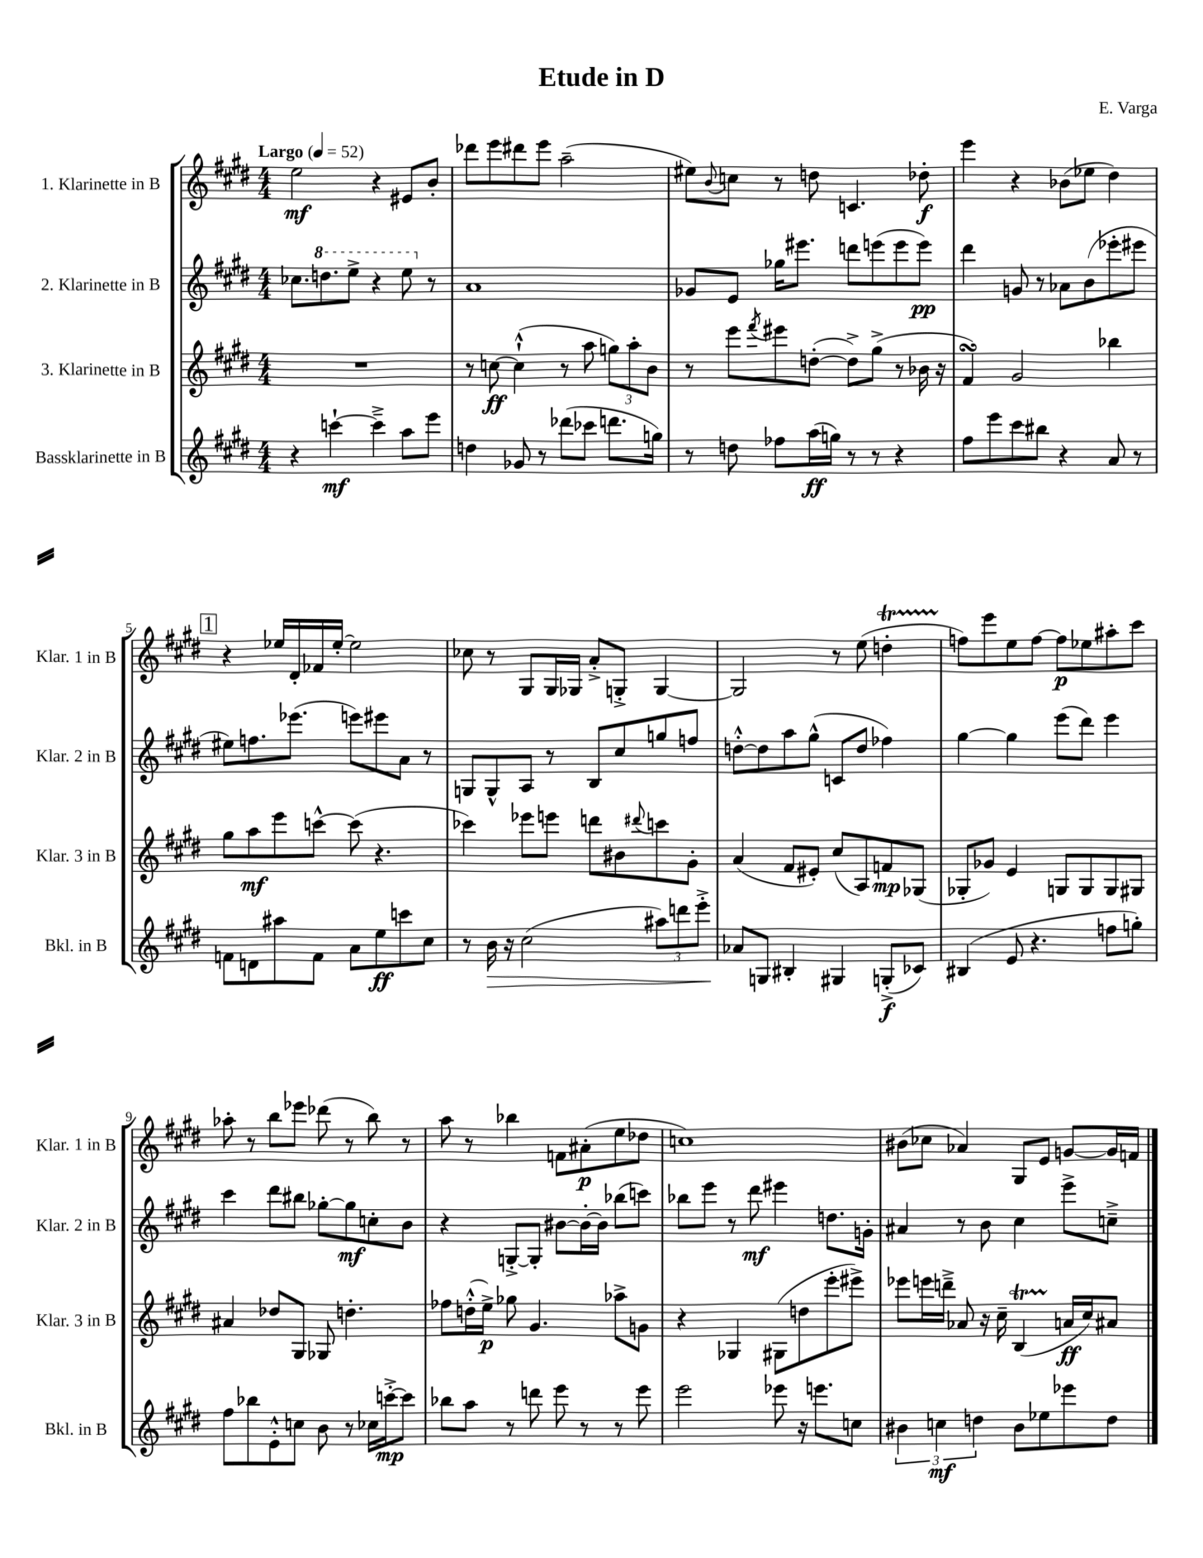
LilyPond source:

\header { title = "Etude in D" composer = "E. Varga" }
<<
\new StaffGroup <<
\new Staff = "s0" \with { instrumentName = "1. Klarinette in B" shortInstrumentName = "Klar. 1 in B" } {
    \clef treble \key e \major \numericTimeSignature \time 4/4 \tempo "Largo" 4 = 52
    e''2\mf r4 eis'8 b'8-. |
    des'''8 e'''8 dis'''8 e'''8 a''2--( |
    eis''8) \appoggiatura { b'8 } c''8 r8 d''8 c'4. des''8-.\f |
    e'''4 r4 bes'8( ees''8 dis''4) |
    \mark \markup { \box "1" } r4 ees''16 dis'16-. fes'16 ees''16~-. ees''2 |
    ces''8 r8 gis8 gis16 ges16 a'8-.-> g8-.-> g4~ |
    g2 r8 e''8( d''4-.\startTrillSpan |
    f''8\stopTrillSpan) e'''8 e''8 f''8~ f''8\p ees''8 ais''8-. cis'''8 |
    aes''8-. r8 b''8 ees'''8 des'''8( r8 b''8) r8 |
    a''8 r8 bes''4 f'8 ais'8-.\p( e''8 des''8 |
    c''1) |
    bis'8( ces''8 aes'4) gis8 e'8 g'8~ g'16 f'16 \bar "|." |
}
\new Staff = "s1" \with { instrumentName = "2. Klarinette in B" shortInstrumentName = "Klar. 2 in B" } {
    \clef treble \key e \major \numericTimeSignature \time 4/4
    ces''8. \ottava #1 d'''8. e'''8-> r4 e'''8 \ottava #0 r8 |
    a'1 |
    ges'8 e'8 ges''16 eis'''8. d'''8 e'''8( e'''8 e'''8\pp) |
    dis'''4 g'8 r8 aes'8 b'8( ees'''8-. eis'''8 |
    \mark \markup { \box "1" } eis''8) f''8. ees'''8.( e'''8) eis'''8 a'8 r8 |
    g8 g8-^ a8 r8 b8 cis''8 g''8 f''8 |
    d''8~-.-^ d''8 a''8 gis''8-^( c'8 d''8 fes''4) |
    gis''4~ gis''4 e'''8( dis'''8) e'''4 |
    cis'''4 dis'''8 bis''8 ges''8~-. ges''8\mf c''8-. b'8 |
    r4 g8~-.-> g8-. bis'8~ bis'16~-. bis'16 bes''8( c'''8) |
    bes''8 e'''8 r8 dis'''8\mf eis'''4 d''8. g'16-. |
    ais'4 r8 b'8 cis''4 e'''8-> c''8---> \bar "|." |
}
\new Staff = "s2" \with { instrumentName = "3. Klarinette in B" shortInstrumentName = "Klar. 3 in B" } {
    \clef treble \key e \major \numericTimeSignature \time 4/4
    R1 |
    r8 c''8~\ff c''4-!-^( r8 a''8 \tuplet 3/2 { g''8) a''8-. b'8 } |
    r8 e'''8 \acciaccatura { fis'''8 } eis'''8 d''8~-.( d''8->) gis''8->( r8 bes'16 r16 |
    fis'4\turn) gis'2 bes''4 |
    \mark \markup { \box "1" } gis''8 a''8\mf e'''8 c'''8~-^ c'''8( r4. |
    ces'''4) ees'''8 e'''8 d'''8 bis'8 \appoggiatura { dis'''8 } c'''8 gis'8-. |
    a'4( fis'8 eis'8-.) cis''8( a8) f'8\mp ges8( |
    ges8-. ges'8) e'4 g8 g8 g8 gis8 |
    ais'4 des''8 gis8 ges8 d''4.-. |
    fes''8 d''16-.-^( e''16->\p) ges''8 gis'4. aes''8-> g'8 |
    r4 ges4 gis8( d''8 e'''8-. eis'''8->) |
    ees'''8 e'''16 d'''16---> aes'8 r16 cis''16-- b4\startTrillSpan( a'16\stopTrillSpan\ff cis''16) ais'8 \bar "|." |
}
\new Staff = "s3" \with { instrumentName = "Bassklarinette in B" shortInstrumentName = "Bkl. in B" } {
    \clef treble \key e \major \numericTimeSignature \time 4/4
    r4 c'''4~-!\mf c'''4---> a''8 e'''8 |
    d''4 ges'8 r8 des'''8( ces'''8 d'''8. g''16) |
    r8 d''8 fes''8 a''16\ff( g''16) r8 r8 r4 |
    fis''8 e'''8 cis'''8 bis''8 r4 a'8 r8 |
    \mark \markup { \box "1" } f'8 d'8 ais''8 f'8 a'8 e''8\ff c'''8 cis''8 |
    r8 b'16\> r16 cis''2( \tuplet 3/2 { ais''8) d'''8 e'''8-.-> } |
    aes'8\! g8 bis4-. gis4 g8-.->\f( ces'8) |
    bis4( e'8 r4. f''8 g''8-.) |
    fis''8 bes''8 e'8-.-^ c''8 b'8 r8 ces''16 c'''16~-.->\mp c'''8 |
    bes''8 a''8 r8 d'''8 e'''8 r8 r8 e'''8 |
    e'''2 ees'''8 r16 e'''8. c''8 |
    \tuplet 3/2 { bis'4 c''4\mf d''4 } bis'8 ees''8 ees'''8 d''8 \bar "|." |
}
>>
>>
